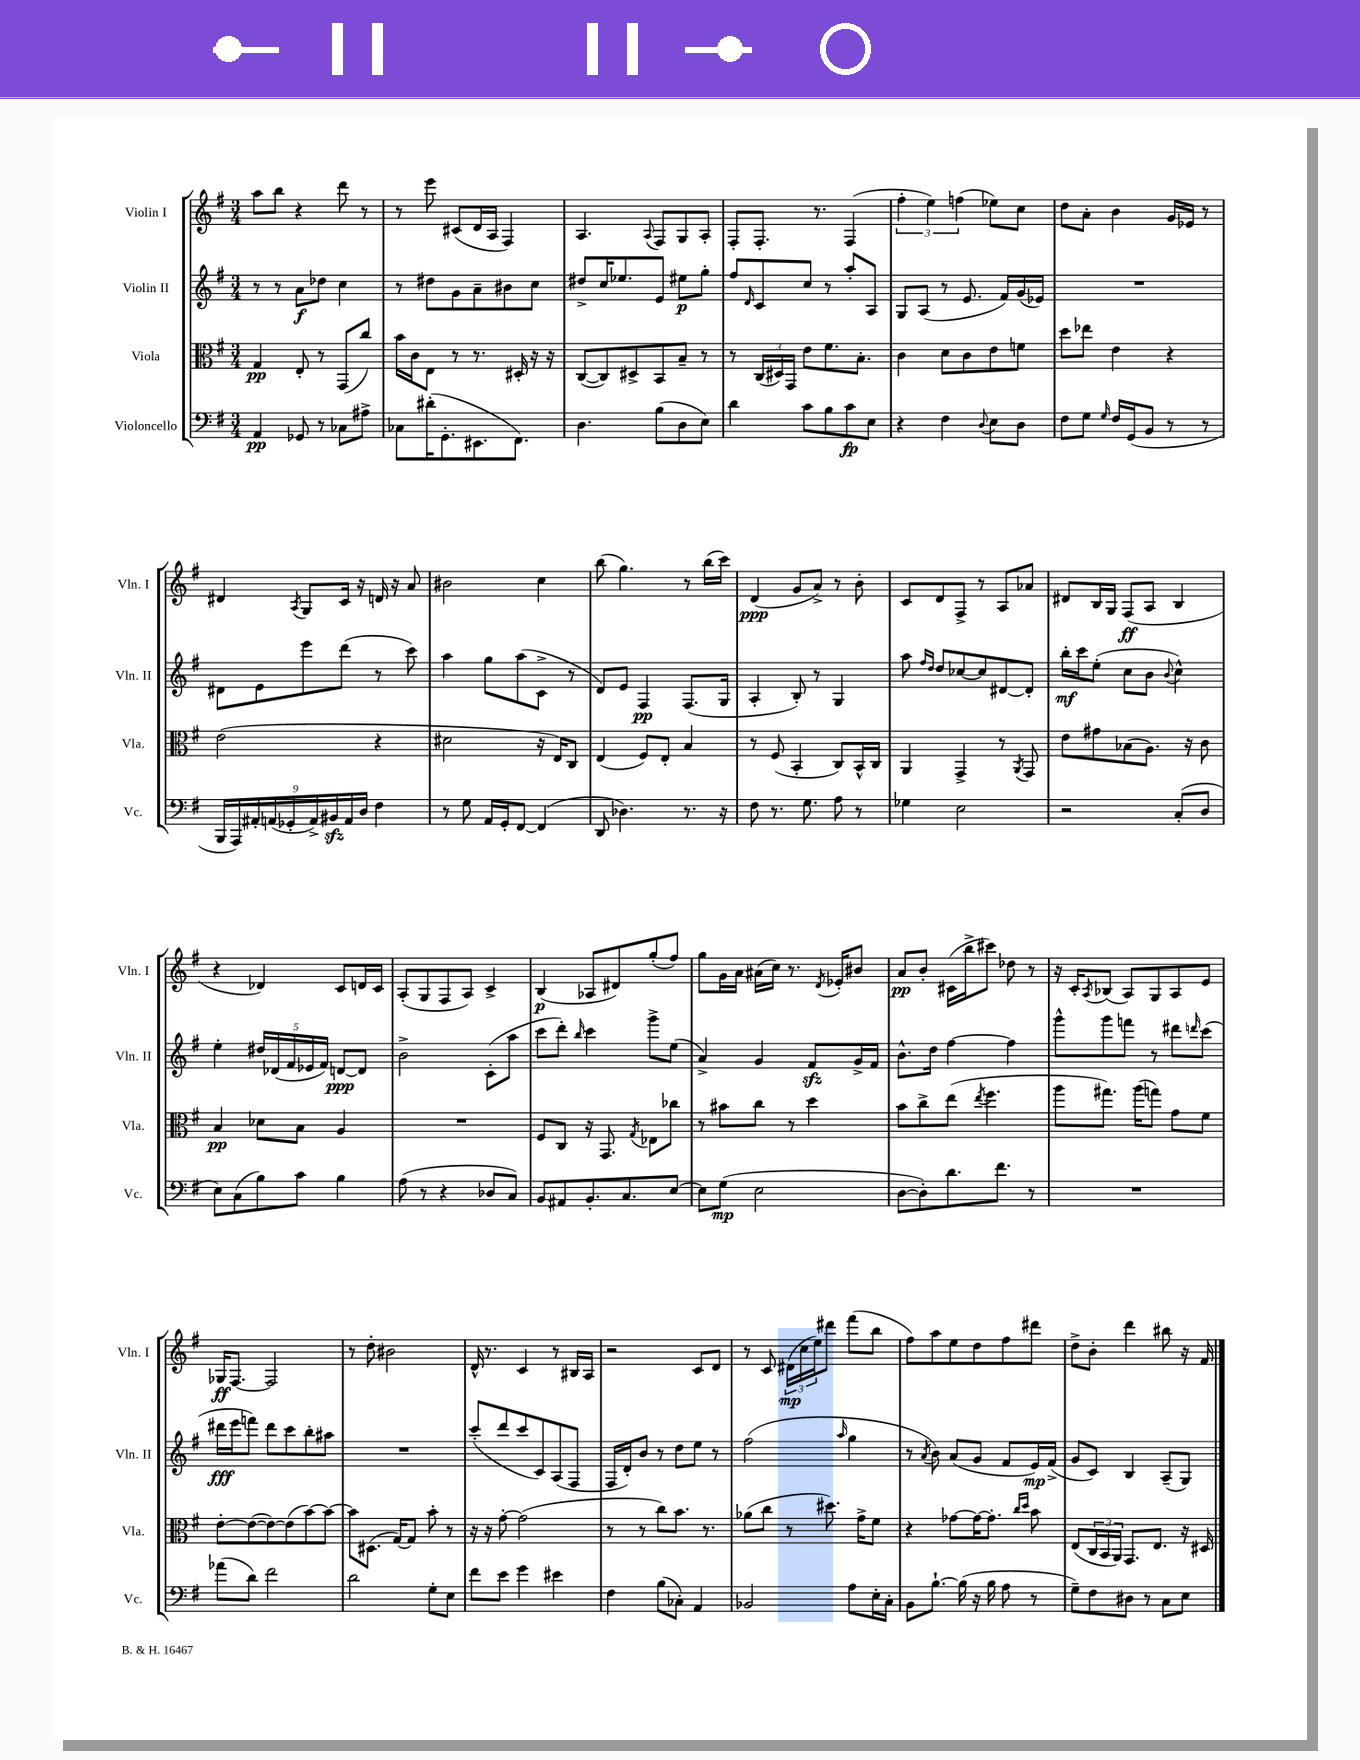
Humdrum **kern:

**kern	**dynam	**kern	**dynam	**kern	**dynam	**kern	**dynam
*part4	*part4	*part3	*part3	*part2	*part2	*part1	*part1
*staff4	*staff4	*staff3	*staff3	*staff2	*staff2	*staff1	*staff1
*I"Violoncello	*	*I"Viola	*	*I"Violin II	*	*I"Violin I	*
*I'Vc.	*	*I'Vla.	*	*I'Vln. II	*	*I'Vln. I	*
*clefF4	*	*clefC3	*	*clefG2	*	*clefG2	*
*k[f#]	*	*k[f#]	*	*k[f#]	*	*k[f#]	*
*M3/4	*	*M3/4	*	*M3/4	*	*M3/4	*
=1	=1	=1	=1	=1	=1	=1	=1
4AA/	pp	4G/	pp	8r	.	8aa\L	.
.	.	.	.	8r	.	8bb\J	.
8GG-X/	.	8E'/	.	8a\L	f	4r	.
8r	.	8r	.	8dd-X\J	.	.	.
8C-X\L	.	(8GG/L	.	4cc\	.	8ddd\	.
8A#X^\J	.	8cc/J)	.	.	.	8r	.
=2	=2	=2	=2	=2	=2	=2	=2
8C-X\L	.	16b\LL	.	8r	.	8r	.
.	.	16c\J	.	.	.	.	.
(16d#X'\K	.	8E\J	.	8dd#X\L	.	8eee\	.
8.GG'\	.	.	.	.	.	.	.
.	.	8r	.	8g\	.	(8c#X/L	.
8.EE#X\	.	8.r	.	8a~\	.	16d/L	.
.	.	.	.	.	.	16A/JJ	.
.	.	.	.	8b#X\	.	4F#/)	.
8.FF#\J)	.	16D#X'/	.	.	.	.	.
.	.	16r	.	8cc\J	.	.	.
.	.	16r	.	.	.	.	.
=3	=3	=3	=3	=3	=3	=3	=3
4.D\	.	([8C/L	.	8dd#X^/L	.	4.A/	.
.	.	8C/])	.	16cc/K	.	.	.
.	.	.	.	8.ee-X/	.	.	.
.	.	8D#X^/	.	.	.	.	.
.	.	.	.	.	.	8qqA/	.
(8B\L	.	8BB/	.	8e/J	.	8F#/L	.
8D\	.	8B~/J	.	8ee#X\L	p	8G/	.
8E\J)	.	8r	.	8gg'\J	.	8A'/J	.
=4	=4	=4	=4	=4	=4	=4	=4
4d\	.	8r	.	8ff#/L	.	8F#'/L	.
.	.	.	.	16qqd/	.	.	.
.	.	(24C/LL	.	8c/	.	8.F#'/J	.
.	.	24D#X/)	.	.	.	.	.
.	.	24GG/JJ	.	.	.	.	.
8c\L	.	8e\L	.	8cc/J	.	.	.
.	.	.	.	.	.	8.r	.
8B\	.	8.f#\	.	8r	.	.	.
8c\	fp	.	.	8aa'/L	.	(4F#/	.
.	.	8.B'\J	.	.	.	.	.
8E\J	.	.	.	8A/J	.	.	.
=5	=5	=5	=5	=5	=5	=5	=5
4r	.	4c\	.	8G/L	.	6ff#'\	.
.	.	.	.	(8A/J	.	.	.
.	.	.	.	.	.	6ee\)	.
4F#\	.	8d\L	.	8r	.	.	.
.	.	.	.	.	.	(6ffn\	.
.	.	8c\	.	8.e/	.	.	.
8qqD/	.	.	.	.	.	.	.
8E\L	.	8e\	.	.	.	8ee-X\L)	.
.	.	.	.	16f#/LL)	.	.	.
8D\J	.	8fn\J	.	(16g/	.	8cc\J	.
.	.	.	.	16e-X/JJ)	.	.	.
=6	=6	=6	=6	=6	=6	=6	=6
8F#\L	.	8dd\L	.	2.r	.	8dd\L	.
8G\J	.	8ee-X\J	.	.	.	8a'\J	.
16qqG/	.	.	.	.	.	.	.
16F#/LL	.	4e\	.	.	.	4b\	.
(16GG/J	.	.	.	.	.	.	.
8BB/J	.	.	.	.	.	.	.
8r	.	4r	.	.	.	16g/LL	.
.	.	.	.	.	.	16e-X/JJ	.
8r	.	.	.	.	.	8r	.
!!LO:LB:g=z
=7	=7	=7	=7	=7	=7	=7	=7
18BBB/LL	.	(2e\	.	8d#X\L	.	4d#X/	.
18AAA/)	.	.	.	.	.	.	.
18AA#X'/	.	.	.	.	.	.	.
.	.	.	.	8e\	.	.	.
(18AAn/	.	.	.	.	.	.	.
18GG-X'/	.	.	.	.	.	.	.
.	.	.	.	.	.	8qA/	.
.	.	.	.	8eee\	.	8G/L	.
18AA^/)	.	.	.	.	.	.	.
18BB#Xzz/	.	.	.	.	.	.	.
.	.	.	.	(8ddd\J	.	16c/Jk	.
18AA/	.	.	.	.	.	.	.
.	.	.	.	.	.	16r	.
18D/JJ	.	.	.	.	.	.	.
4F#\	.	4r	.	8r	.	16dn/	.
.	.	.	.	.	.	16r	.
.	.	.	.	8ccc\)	.	8a/	.
=8	=8	=8	=8	=8	=8	=8	=8
8r	.	2d#X\	.	4aa\	.	2b#X\	.
8G\	.	.	.	.	.	.	.
16AA/LL	.	.	.	8gg\L	.	.	.
16GG'/J	.	.	.	.	.	.	.
[8FF#/J	.	.	.	(8aa\	.	.	.
(4FF#/]	.	16r	.	8c^\J	.	4cc\	.
.	.	16E/KL)	.	.	.	.	.
.	.	8C/J	.	8r	.	.	.
=9	=9	=9	=9	=9	=9	=9	=9
8DD/	.	(4E/	.	8d/L)	.	(8bb\	.
4.D-X\)	.	.	.	8e/J	.	4.gg\)	.
.	.	8F#/L)	.	4F#/	pp	.	.
.	.	8E'/J	.	.	.	.	.
8.r	.	4B/	.	(8.F#/L	.	8r	.
.	.	.	.	.	.	(16bb\LL	.
16r	.	.	.	16G/Jk	.	16ccc\JJ)	.
=10	=10	=10	=10	=10	=10	=10	=10
8F#\	.	8r	.	4A'/	.	(4d/	ppp
8.r	.	(8F#/	.	.	.	.	.
.	.	4BB'/	.	8B'/)	.	8g/L	.
8.G\	.	.	.	.	.	.	.
.	.	.	.	8r	.	8a^/J)	.
8A\	.	8C/L)	.	4G/	.	8r	.
8r	.	16BB^^/L	.	.	.	8b'\	.
.	.	16C/JJ	.	.	.	.	.
=11	=11	=11	=11	=11	=11	=11	=11
4G-X\	.	4AA/	.	8aa\	.	8c/L	.
.	.	.	.	16qqff#/LL	.	.	.
.	.	.	.	16qqdd/JJ	.	.	.
.	.	.	.	8dd/L	.	8d/	.
2E\	.	4GG^/	.	[8cc-X/	.	8F#^/J	.
.	.	.	.	8cc-/]	.	8r	.
.	.	8r	.	[8d#X/	.	8A/L	.
.	.	8qAA/	.	.	.	.	.
.	.	8GG/	.	8d#'/J]	.	8a-X/J	.
=12	=12	=12	=12	=12	=12	=12	=12
2r	.	8e\L	.	16bb'\LL	mf	8d#X/L	.
.	.	.	.	16ccc\J	.	.	.
.	.	8g#X\	.	(8ee'\J	.	16B/L	.
.	.	.	.	.	.	16G/JJ	.
.	.	(8B-X\	.	8cc\L	.	(8F#/L	ff
.	.	8.A\J)	.	8b\J	.	8A/J	.
.	.	.	.	8qqb/	.	.	.
(8C'/L	.	.	.	4cc^^\)	.	4B/	.
.	.	16r	.	.	.	.	.
8D/J	.	8c\	.	.	.	.	.
!!LO:LB:g=z
=13	=13	=13	=13	=13	=13	=13	=13
8E\L)	.	4B/	pp	4ee'\	.	4r	.
(8C\	.	.	.	.	.	.	.
8B\)	.	8d-X\L	.	20dd#X/LL	.	4d-X/)	.
.	.	.	.	(20d-X/	.	.	.
.	.	.	.	20f#/	.	.	.
8c\J	.	8B\J	.	.	.	.	.
.	.	.	.	20e-X/	.	.	.
.	.	.	.	20f#/JJ)	.	.	.
4B\	.	4A/	.	[8dn/L	ppp	8c/L	.
.	.	.	.	8d/J]	.	16dn/L	.
.	.	.	.	.	.	16c/JJ	.
=14	=14	=14	=14	=14	=14	=14	=14
(8A\	.	2.r	.	2b^\	.	(8A'/L	.
8r	.	.	.	.	.	8G/	.
4r	.	.	.	.	.	8F#/	.
.	.	.	.	.	.	8A/J)	.
8D-X/L	.	.	.	(8c'\L	.	4c^/	.
8C/J)	.	.	.	8aa\J	.	.	.
=15	=15	=15	=15	=15	=15	=15	=15
8BB/L	.	8F#/L	.	8ccc\L	.	(4B/	p
8AA#X/	.	8C/J	.	8ddd'\J)	.	.	.
.	.	.	.	16qqbb/	.	.	.
8.BB'/	.	16r	.	4ccc\	.	8A-X/L	.
.	.	8.GG/	.	.	.	.	.
.	.	.	.	.	.	8d#X/)	.
8.C/	.	.	.	.	.	.	.
.	.	8qG/	.	.	.	.	.
.	.	8E-X\L	.	8ggg^\L	.	(8gg'/	.
[8E/J	.	8cc-X\J	.	(8ee\J	.	8ff#/J)	.
=16	=16	=16	=16	=16	=16	=16	=16
8E\L]	.	8r	.	4a^/)	.	8gg\L	.
(8G\J	mp	8b#X\L	.	.	.	16g\L	.
.	.	.	.	.	.	16a\JJ	.
2E\	.	8cc\J	.	4g/	.	(16a#X\LL	.
.	.	.	.	.	.	16cc\JJ)	.
.	.	8r	.	.	.	8.r	.
.	.	4dd\	.	8f#zz/L	.	.	.
.	.	.	.	.	.	8qd/	.
.	.	.	.	.	.	16e-X'/KL	.
.	.	.	.	16g^/L	.	8b#X/J	.
.	.	.	.	16f#/JJ	.	.	.
=17	=17	=17	=17	=17	=17	=17	=17
[8D\L	.	8b\L	.	8.b^^\L	.	8a/L	pp
8D'\])	.	8cc^\	.	.	.	8b'/J	.
.	.	.	.	16dd\Jk	.	.	.
8.d\	.	(8ee\J	.	[4ff#\	.	(16c#X\LL	.
.	.	.	.	.	.	16bb^\J	.
.	.	8qee/	.	.	.	.	.
.	.	4.ff#\	.	.	.	8ccc#X\J)	.
8.f#\J	.	.	.	.	.	.	.
.	.	.	.	4ff#\]	.	8dd-X\	.
8r	.	.	.	.	.	8r	.
=18	=18	=18	=18	=18	=18	=18	=18
2.r	.	8aa\L	.	8ggg^^\L	.	16r	.
.	.	.	.	.	.	16c'/KL	.
.	.	.	.	.	.	8qA/	.
.	.	8.gg#X\J)	.	8ggg\	.	(8B-X/J	.
.	.	.	.	8fffn\J	.	8A/L)	.
.	.	(16aa\KL	.	.	.	.	.
.	.	8ggn\J)	.	8r	.	8G/	.
.	.	8g\L	.	8ddd#X\L	.	8A/	.
.	.	.	.	16qqdddn/	.	.	.
.	.	8f#\J	.	(8ccc\J	.	8e/J	.
!!LO:LB:g=z
=19	=19	=19	=19	=19	=19	=19	=19
(8a-X\L	.	[8e'\L	.	16ddd#X\LL	fff	16G-X/KL	ff
.	.	.	.	16eee\J	.	[8.F#/J	.
8d\J)	.	(8e\_	.	8fffn\J)	.	.	.
2f#\	.	8e\_)	.	8ddd#\L	.	2F#/]	.
.	.	(8e\]	.	8ccc\	.	.	.
.	.	[8b\)	.	8bb'\	.	.	.
.	.	8b\J_	.	8aa#X\J	.	.	.
=20	=20	=20	=20	=20	=20	=20	=20
2d\	.	8b\L]	.	2.r	.	8r	.
.	.	(8.D#X\J	.	.	.	8dd'\	.
.	.	.	.	.	.	2b#X\	.
.	.	[16G/KL)	.	.	.	.	.
.	.	8G/J]	.	.	.	.	.
8G'\L	.	8b'\	.	.	.	.	.
8E\J	.	8r	.	.	.	.	.
=21	=21	=21	=21	=21	=21	=21	=21
8f#\L	.	16r	.	(8ccc'/L	.	16d^^/	.
.	.	16r	.	.	.	8.r	.
8e\J	.	[8g'\	.	8ddd/	.	.	.
4g\	.	(2g\]	.	8ccc/	.	4c/	.
.	.	.	.	8c/)	.	.	.
4e#X\	.	.	.	(8A/	.	8r	.
.	.	.	.	8F#/J	.	16B#X/LL	.
.	.	.	.	.	.	16A/JJ	.
=22	=22	=22	=22	=22	=22	=22	=22
4F#\	.	8r	.	16F#/LL	.	2r	.
.	.	.	.	16d'/J)	.	.	.
.	.	8r	.	8b/J	.	.	.
(8B\L	.	8cc\L)	.	8r	.	.	.
8C-X'\J)	.	8.b\J	.	8dd\L	.	.	.
4AA/	.	.	.	8ee\J	.	8c/L	.
.	.	8.r	.	.	.	.	.
.	.	.	.	8r	.	8d/J	.
=23	=23	=23	=23	=23	=23	=23	=23
2BB-X/	.	(8a-X\L	.	(2ff#\	.	8r	.
.	.	8cc\J	.	.	.	8c/	.
.	.	8r	.	.	.	(24d#X\LL	mp
.	.	.	.	.	.	24cc\	.
.	.	.	.	.	.	24ee\J)	.
.	.	8.dd#X\)	.	.	.	8ddd#X\J	.
.	.	.	.	16qqaa/	.	.	.
8A\L	.	.	.	4gg\	.	(8fff#\L	.
.	.	16g^\KL	.	.	.	.	.
16E'\L	.	8f#\J	.	.	.	8bb\J	.
16C'\JJ	.	.	.	.	.	.	.
=24	=24	=24	=24	=24	=24	=24	=24
8BB\L	.	4r	.	8r	.	8ff#\L)	.
.	.	.	.	8qa/	.	.	.
[8.B`\J	.	.	.	8b\)	.	8aa\	.
.	.	[8g-X\L	.	(8a/L	.	8ee\	.
(16B\]	.	.	.	.	.	.	.
16r	.	16g-\K_	.	8g/J	.	8dd\	.
16B\	.	8.g-'\J]	.	.	.	.	.
8A\	.	.	.	8f#/L	.	8ff#\	.
.	.	16qqcc/LL	.	.	.	.	.
.	.	16qqdd/JJ	.	.	.	.	.
8r	.	8b\	.	16e/L)	mp	8ddd#X\J	.
.	.	.	.	(16f#^/JJ	.	.	.
=25	=25	=25	=25	=25	=25	=25	=25
8G~\L)	.	(8E/L	.	8g/L	.	8dd^\L	.
8F#\	.	24C/L	.	8c/J)	.	8b'\J	.
.	.	24BB/	.	.	.	.	.
.	.	24AA/JJ)	.	.	.	.	.
8D#X\J	.	8.GG/L	.	4B/	.	4ddd\	.
8r	.	.	.	.	.	.	.
.	.	8.E/J	.	.	.	.	.
8C\L	.	.	.	(8A~/L	.	8bb#X\	.
8E\J	.	16r	.	8G/J)	.	16r	.
.	.	16D#X/	.	.	.	16f#/	.
==	==	==	==	==	==	==	==
*-	*-	*-	*-	*-	*-	*-	*-
